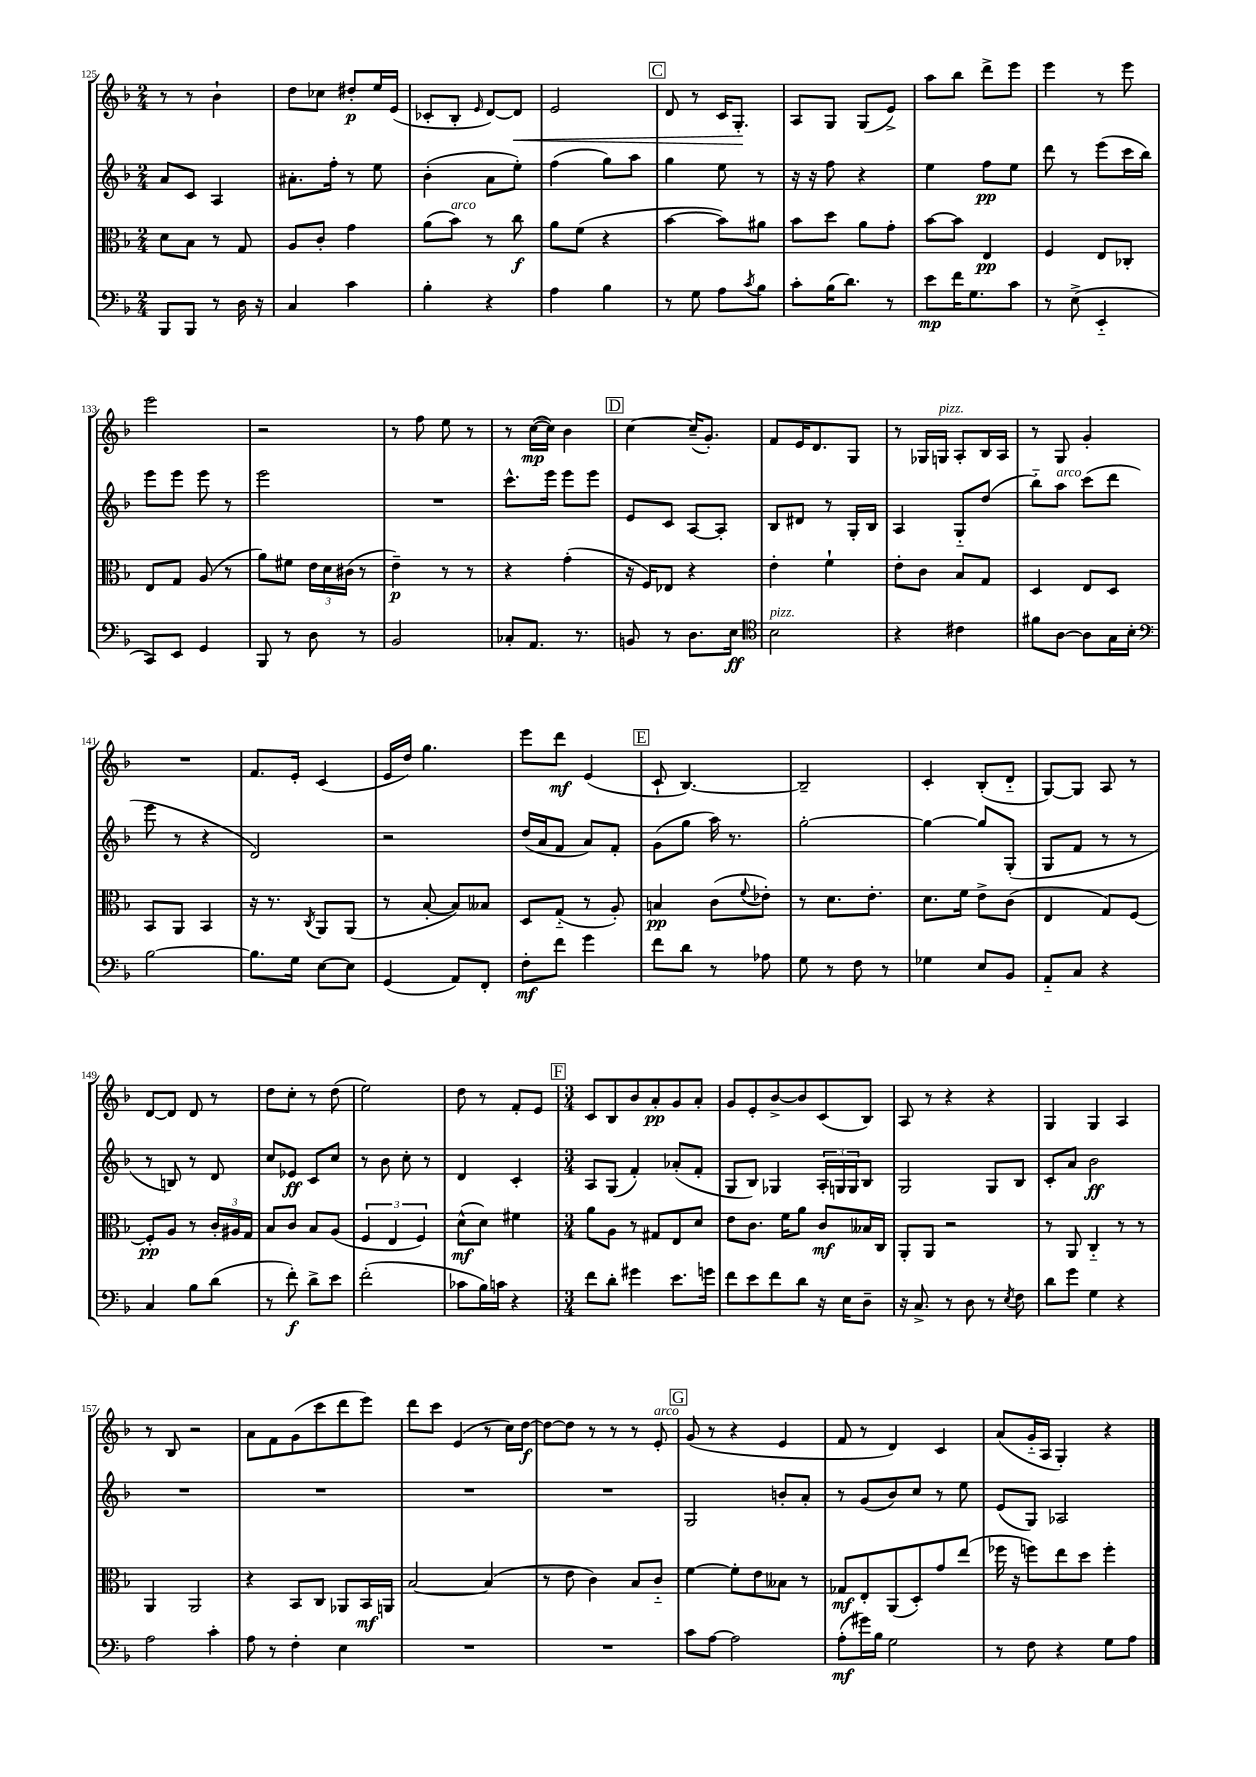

**kern	**dynam	**kern	**dynam	**kern	**dynam	**kern	**dynam
*part4	*part4	*part3	*part3	*part2	*part2	*part1	*part1
*staff4	*staff4	*staff3	*staff3	*staff2	*staff2	*staff1	*staff1
*clefF4	*	*clefC3	*	*clefG2	*	*clefG2	*
*k[b-]	*	*k[b-]	*	*k[b-]	*	*k[b-]	*
*M2/4	*	*M2/4	*	*M2/4	*	*M2/4	*
=125	=125	=125	=125	=125	=125	=125	=125
8BBB-/L	.	8d\L	.	8a/L	.	8r	.
8BBB-/J	.	8B-\J	.	8c/J	.	8r	.
8r	.	8r	.	4A/	.	4b-`\	.
16D\	.	8G/	.	.	.	.	.
16r	.	.	.	.	.	.	.
=126	=126	=126	=126	=126	=126	=126	=126
4C/	.	8A/L	.	8.a#X'\L	.	8dd\L	.
.	.	8c'/J	.	.	.	8cc-X\J	.
.	.	.	.	16ff'\Jk	.	.	.
4c\	.	4g\	.	8r	.	8dd#X'/L	p
.	.	.	.	8ee\	.	16ee/L	.
.	.	.	.	.	.	(16e/JJ	.
=127	=127	=127	=127	=127	=127	=127	=127
4B-'\	.	(8a\L	.	(4b-'\	.	8c-X'/L	.
!	!	!LO:TX:a:i:t=arco	!	!	!	!	!
.	.	8b-\J)	.	.	.	8B-'/J	.
.	.	.	.	.	.	16qqe/	.
4r	.	8r	.	8a\L	.	[8d/L)	.
!	!	!	!	!	!	!	!LO:HP:b
.	.	8cc\	f	8ee'\J)	.	8d/J]	<
=128	=128	=128	=128	=128	=128	=128	=128
4A\	.	8a\L	.	(4ff\	.	2e/	.
.	.	(8f\J	.	.	.	.	.
4B-\	.	4r	.	8gg\L)	.	.	.
.	.	.	.	8aa\J	.	.	.
!!LO:REH:place=s1:t=C
=129	=129	=129	=129	=129	=129	=129	=129
8r	.	[4b-\	.	4gg\	.	8d/	.
8G\	.	.	.	.	.	8r	.
8A\L	.	8b-\L])	.	8ee\	.	16c/KL	.
.	.	.	.	.	.	8.G'/J	.
8qc/	.	.	.	.	.	.	.
8B-\J	.	8a#X\J	.	8r	.	.	.
.	.	.	.	.	.	.	[
=130	=130	=130	=130	=130	=130	=130	=130
8c'\L	.	8b-\L	.	16r	.	8A/L	.
.	.	.	.	16r	.	.	.
(16B-\K	.	8dd\J	.	8ff\	.	8G/J	.
8.d\J)	.	.	.	.	.	.	.
.	.	8a\L	.	4r	.	(8G/L	.
8r	.	8g'\J	.	.	.	8e^/J)	.
=131	=131	=131	=131	=131	=131	=131	=131
8e\L	mp	[8b-\L	.	4ee\	.	8aa\L	.
16f\K	.	8b-\J]	.	.	.	8bb-\J	.
8.G\	.	.	.	.	.	.	.
.	.	4E/	pp	8ff\L	pp	8ddd^\L	.
8c\J	.	.	.	8ee\J	.	8eee\J	.
=132	=132	=132	=132	=132	=132	=132	=132
8r	.	4F/	.	8ddd\	.	4eee\	.
(8E^\	.	.	.	8r	.	.	.
4EE/	.	8E/L	.	(8eee\L	.	8r	.
.	.	8C-X'/J	.	16ccc\L	.	8eee\	.
.	.	.	.	16bb-\JJ)	.	.	.
!!LO:LB:g=z
=133	=133	=133	=133	=133	=133	=133	=133
8CC/L)	.	8E/L	.	8eee\L	.	2eee\	.
8EE/J	.	8G/J	.	8eee\J	.	.	.
4GG/	.	(8A/	.	8eee\	.	.	.
.	.	8r	.	8r	.	.	.
=134	=134	=134	=134	=134	=134	=134	=134
8BBB-/	.	8a\L)	.	2eee\	.	2r	.
8r	.	8f#X\J	.	.	.	.	.
8D\	.	24e\LL	.	.	.	.	.
.	.	24d\	.	.	.	.	.
.	.	(24c#X\JJ	.	.	.	.	.
8r	.	8r	.	.	.	.	.
=135	=135	=135	=135	=135	=135	=135	=135
2BB-/	.	4e~\)	p	2r	.	8r	.
.	.	.	.	.	.	8ff\	.
.	.	8r	.	.	.	8ee\	.
.	.	8r	.	.	.	8r	.
=136	=136	=136	=136	=136	=136	=136	=136
8C-X'/L	.	4r	.	8.ccc^^\L	.	8r	.
8.AA/J	.	.	.	.	.	([16cc\LL	mp
.	.	.	.	16eee\Jk	.	16cc\JJ])	.
.	.	(4g'\	.	8eee\L	.	4b-\	.
8.r	.	.	.	.	.	.	.
.	.	.	.	8eee\J	.	.	.
!!LO:REH:place=s1:t=D
=137	=137	=137	=137	=137	=137	=137	=137
8BBn/	.	16r	.	8e/L	.	[4cc\	.
.	.	16F/KL)	.	.	.	.	.
8r	.	8E-X/J	.	8c/J	.	.	.
8.D\L	.	4r	.	[8A/L	.	(16cc~/KL]	.
.	.	.	.	.	.	8.g'/J)	.
.	.	.	.	8A'/J]	.	.	.
16E\Jk	ff	.	.	.	.	.	.
=138	=138	=138	=138	=138	=138	=138	=138
*clefC4	*	*	*	*	*	*	*
!LO:TX:a:i:t=pizz.	!	!	!	!	!	!	!
2B-\	.	4e'\	.	8B-/L	.	8f/L	.
.	.	.	.	8d#X/J	.	16e/K	.
.	.	.	.	.	.	8.d/	.
.	.	4f`\	.	8r	.	.	.
.	.	.	.	16G'/LL	.	8G/J	.
.	.	.	.	16B-/JJ	.	.	.
=139	=139	=139	=139	=139	=139	=139	=139
4r	.	8e'\L	.	4A/	.	8r	.
.	.	8c\J	.	.	.	16G-X/LL	.
!	!	!	!	!	!	!LO:TX:a:i:t=pizz.	!
.	.	.	.	.	.	16Gn/JJ	.
4c#X\	.	8B-/L	.	8G/L	.	8A'/L	.
.	.	8G/J	.	(8dd/J	.	16B-/L	.
.	.	.	.	.	.	16A/JJ	.
=140	=140	=140	=140	=140	=140	=140	=140
8f#X\L	.	4D/	.	8bb-\L)	.	8r	.
!	!	!	!	!LO:TX:a:i:t=arco	!	!	!
[8A\J	.	.	.	8aa\J	.	8G/	.
8A\L]	.	8E/L	.	(8ccc\L	.	4g'/	.
16G\L	.	8D/J	.	8ddd\J	.	.	.
16B-'\JJ	.	.	.	.	.	.	.
!!LO:LB:g=z
=141	=141	=141	=141	=141	=141	=141	=141
*clefF4	*	*	*	*	*	*	*
[2B-\	.	8BB-/L	.	8eee\	.	2r	.
.	.	8AA/J	.	8r	.	.	.
.	.	4BB-/	.	4r	.	.	.
=142	=142	=142	=142	=142	=142	=142	=142
8.B-\L]	.	16r	.	2d/)	.	8.f/L	.
.	.	8.r	.	.	.	.	.
16G\Jk	.	.	.	.	.	16e'/Jk	.
.	.	8qC/	.	.	.	.	.
[8E\L	.	8AA/L	.	.	.	(4c/	.
8E\J]	.	(8AA/J	.	.	.	.	.
=143	=143	=143	=143	=143	=143	=143	=143
(4GG/	.	8r	.	2r	.	16e/LL	.
.	.	.	.	.	.	16dd/JJ)	.
.	.	[8B-'/	.	.	.	4.gg\	.
8AA/L)	.	8B-/L])	.	.	.	.	.
8FF'/J	.	8B--X/J	.	.	.	.	.
=144	=144	=144	=144	=144	=144	=144	=144
8F'\L	mf	8D/L	.	(16dd/LL	.	8eee\L	.
.	.	.	.	16a/J	.	.	.
8f\J	.	(8G/J	.	8f/J	.	8ddd\J	mf
4g\	.	8r	.	8a/L)	.	(4e/	.
.	.	8A'/)	.	8f'/J	.	.	.
!!LO:REH:place=s1:t=E
=145	=145	=145	=145	=145	=145	=145	=145
8f\L	.	4Bn/	pp	(8g\L	.	8c`/	.
8d\J	.	.	.	8gg\J	.	[4.B-/)	.
8r	.	(8c\L	.	16aa\)	.	.	.
.	.	.	.	8.r	.	.	.
.	.	8qqf/	.	.	.	.	.
8A-X\	.	8e-X'\J)	.	.	.	.	.
=146	=146	=146	=146	=146	=146	=146	=146
8G\	.	8r	.	[2gg'\	.	2B-~/]	.
8r	.	8.d\L	.	.	.	.	.
8F\	.	.	.	.	.	.	.
.	.	8.e'\J	.	.	.	.	.
8r	.	.	.	.	.	.	.
=147	=147	=147	=147	=147	=147	=147	=147
4G-X\	.	8.d\L	.	4gg\_	.	4c'/	.
.	.	16f\Jk	.	.	.	.	.
8E/L	.	8e^\L	.	8gg/L]	.	(8B-'/L	.
8BB-/J	.	(8c\J	.	(8G'/J	.	8d/J	.
=148	=148	=148	=148	=148	=148	=148	=148
8AA/L	.	4E/	.	8G/L	.	[8G/L)	.
8C/J	.	.	.	8f/J	.	8G/J]	.
4r	.	8G/L)	.	8r	.	8A/	.
.	.	[8F/J	.	8r	.	8r	.
!!LO:LB:g=z
=149	=149	=149	=149	=149	=149	=149	=149
4C/	.	8F'/L]	pp	8r	.	[8d/L	.
.	.	8A/J	.	8Bn/)	.	8d/J]	.
8B-\L	.	8r	.	8r	.	8d/	.
(8d\J	.	24c'/LL	.	8d/	.	8r	.
.	.	24A#X/	.	.	.	.	.
.	.	24G/JJ	.	.	.	.	.
=150	=150	=150	=150	=150	=150	=150	=150
8r	.	8B-/L	.	8cc/L	.	8dd\L	.
8f'\)	f	8c/J	.	8e-X/J	ff	8cc'\J	.
8d^\L	.	8B-/L	.	8c/L	.	8r	.
8e\J	.	(8A/J	.	8cc/J	.	(8dd\	.
=151	=151	=151	=151	=151	=151	=151	=151
(2f'\	.	6F/	.	8r	.	2ee\)	.
.	.	.	.	8b-\	.	.	.
.	.	6E/	.	.	.	.	.
.	.	.	.	8cc'\	.	.	.
.	.	6F/)	.	.	.	.	.
.	.	.	.	8r	.	.	.
=152	=152	=152	=152	=152	=152	=152	=152
8c-X\L	.	(8d^^\L	mf	4d/	.	8dd\	.
16B-\L)	.	8d\J)	.	.	.	8r	.
16cn\JJ	.	.	.	.	.	.	.
4r	.	4f#X\	.	4c'/	.	8f'/L	.
.	.	.	.	.	.	8e/J	.
!!LO:REH:place=s1:t=F
=153	=153	=153	=153	=153	=153	=153	=153
*M3/4	*	*M3/4	*	*M3/4	*	*M3/4	*
8f\L	.	8a\L	.	8A/L	.	8c/L	.
8d'\J	.	8A\J	.	(8G/J	.	8B-/	.
4g#X\	.	8r	.	4f'/)	.	8b-/	.
.	.	8G#X/L	.	.	.	8a'/	pp
8.e\L	.	8E/	.	(8a-X'/L	.	8g/	.
.	.	8d/J	.	8f'/J	.	8a'/J	.
16gn\Jk	.	.	.	.	.	.	.
=154	=154	=154	=154	=154	=154	=154	=154
8f\L	.	8e\L	.	8G/L	.	8g/L	.
8e\	.	8.c\J	.	8B-/J)	.	8e'/	.
8f\	.	.	.	4G-X/	.	[8b-^/	.
.	.	16f\KL	.	.	.	.	.
8d\J	.	8a\J	.	.	.	8b-/]	.
16r	.	8c/L	mf	24A'/LL	.	(8c/	.
.	.	.	.	24Gn/	.	.	.
16E\KL	.	.	.	.	.	.	.
.	.	.	.	24G/J	.	.	.
8D~\J	.	16B--X/L	.	8B-/J	.	8B-/J)	.
.	.	16C/JJ	.	.	.	.	.
=155	=155	=155	=155	=155	=155	=155	=155
16r	.	8AA'/L	.	2G/	.	8A/	.
8.C^/	.	.	.	.	.	.	.
.	.	8AA/J	.	.	.	8r	.
8r	.	2r	.	.	.	4r	.
8D\	.	.	.	.	.	.	.
8r	.	.	.	8G/L	.	4r	.
8qE/	.	.	.	.	.	.	.
8F\	.	.	.	8B-/J	.	.	.
=156	=156	=156	=156	=156	=156	=156	=156
8d\L	.	8r	.	8c'/L	.	4G/	.
8g\J	.	8AA/	.	8a/J	.	.	.
4G\	.	4C/	.	2b-\	ff	4G/	.
4r	.	8r	.	.	.	4A/	.
.	.	8r	.	.	.	.	.
!!LO:LB:g=z
=157	=157	=157	=157	=157	=157	=157	=157
2A\	.	4AA/	.	2.r	.	8r	.
.	.	.	.	.	.	8B-/	.
.	.	2AA/	.	.	.	2r	.
4c'\	.	.	.	.	.	.	.
=158	=158	=158	=158	=158	=158	=158	=158
8A\	.	4r	.	2.r	.	8a\L	.
8r	.	.	.	.	.	8f\	.
4F'\	.	8BB-/L	.	.	.	(8g\	.
.	.	8C/J	.	.	.	8ccc\	.
4E\	.	8AA-X/L	.	.	.	8ddd\	.
.	.	16BB-/L	mf	.	.	8eee\J)	.
.	.	16AAn/JJ	.	.	.	.	.
=159	=159	=159	=159	=159	=159	=159	=159
2.r	.	[2B-/	.	2.r	.	8ddd\L	.
.	.	.	.	.	.	8ccc\J	.
.	.	.	.	.	.	(4e/	.
.	.	(4B-/]	.	.	.	8r	.
.	.	.	.	.	.	16cc\LL)	.
.	.	.	.	.	.	[16dd\JJ	f
=160	=160	=160	=160	=160	=160	=160	=160
2.r	.	8r	.	2.r	.	8dd\L_	.
.	.	8e\	.	.	.	8dd\J]	.
.	.	4c\)	.	.	.	8r	.
.	.	.	.	.	.	8r	.
.	.	8B-/L	.	.	.	8r	.
!	!	!	!	!	!	!LO:TX:a:i:t=arco	!
.	.	8c/J	.	.	.	8e'/	.
!!LO:REH:place=s1:t=G
=161	=161	=161	=161	=161	=161	=161	=161
8c\L	.	[4f\	.	2G/	.	(8g/	.
[8A\J	.	.	.	.	.	8r	.
2A\]	.	8f'\L]	.	.	.	4r	.
.	.	8e\	.	.	.	.	.
.	.	8B--X\J	.	8bn'/L	.	4e/	.
.	.	8r	.	8a'/J	.	.	.
=162	=162	=162	=162	=162	=162	=162	=162
(8A'\L	mf	8G-X/L	mf	8r	.	8f/	.
16g#X\L)	.	8E'/	.	(8g/L	.	8r	.
16B-\JJ	.	.	.	.	.	.	.
2G\	.	(8AA/	.	8b-/)	.	4d/)	.
.	.	8D'/)	.	8cc/J	.	.	.
.	.	8g/	.	8r	.	4c/	.
.	.	(8ee/J	.	8ee\	.	.	.
=163	=163	=163	=163	=163	=163	=163	=163
8r	.	16ff-X\	.	(8e/L	.	(8a/L	.
.	.	16r	.	.	.	.	.
8F\	.	8ffn\L)	.	8G/J)	.	16g/L	.
.	.	.	.	.	.	16A/JJ	.
4r	.	8ee\	.	2A-X/	.	4G'/)	.
.	.	8dd\J	.	.	.	.	.
8G\L	.	4ff'\	.	.	.	4r	.
8A\J	.	.	.	.	.	.	.
==	==	==	==	==	==	==	==
*-	*-	*-	*-	*-	*-	*-	*-
